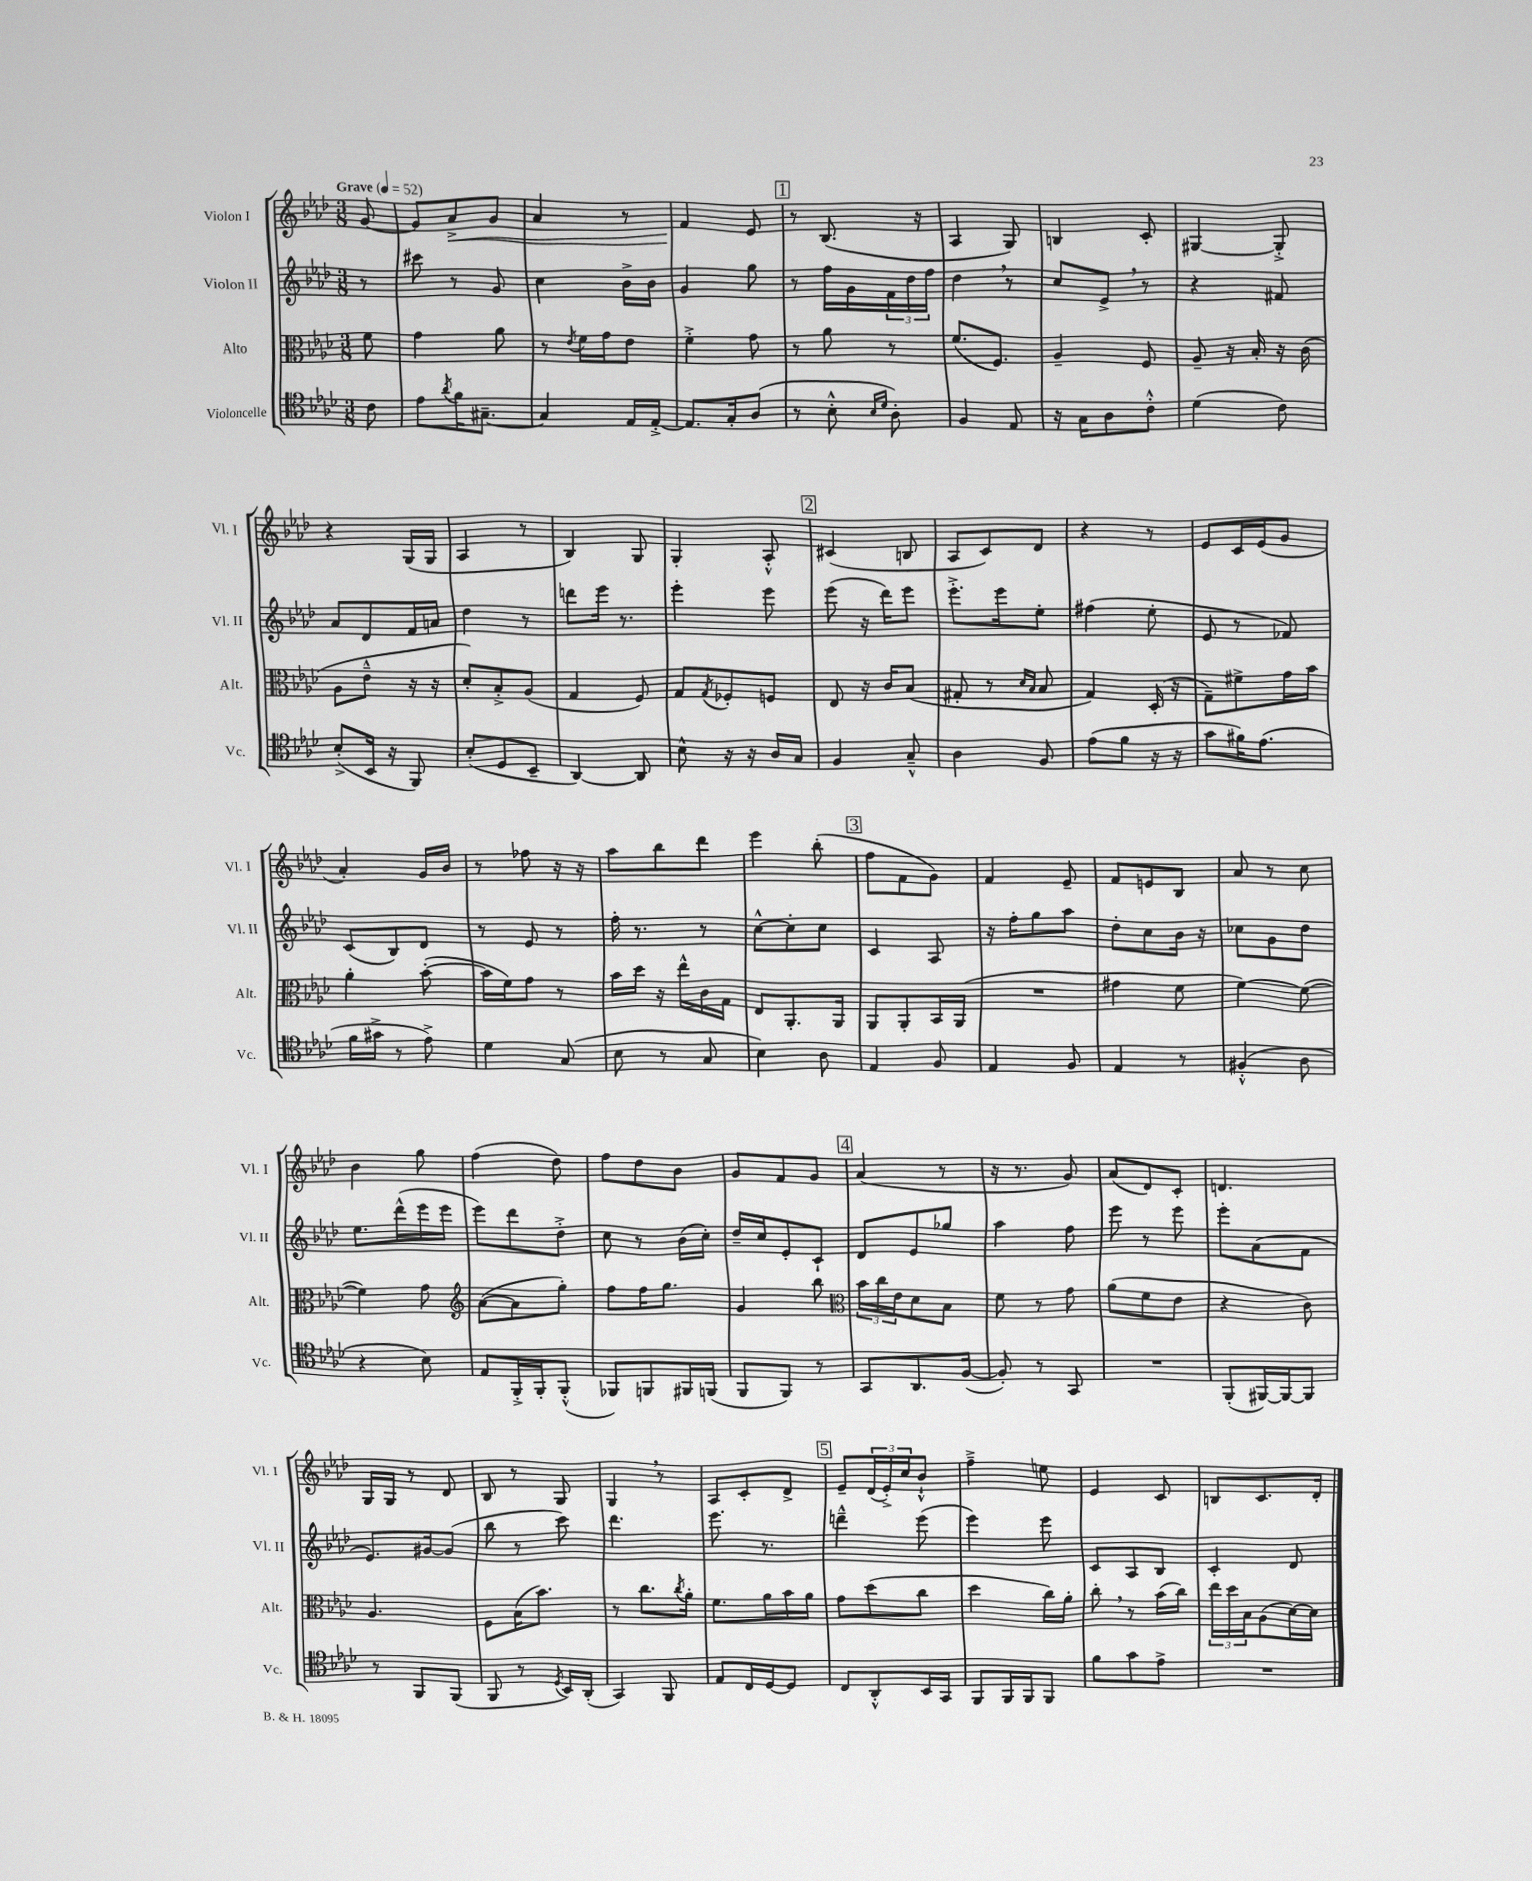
<<
\new StaffGroup <<
\new Staff = "s0" \with { instrumentName = "Violon I" shortInstrumentName = "Vl. I" } {
    \clef treble \key aes \major \numericTimeSignature \time 3/8 \partial 8 \tempo "Grave" 4 = 52
    g'8~ |
    g'8 aes'8->\< g'8 |
    aes'4 r8 |
    f'4\! ees'8 |
    \mark \markup { \box "1" } r8 bes8.( r16 |
    aes4 g8) |
    b4 c'8-. |
    gis4~ gis8-.-> |
    r4 g16( g16 |
    aes4 r8 |
    bes4) g8 |
    g4-. aes8-.-^ |
    \mark \markup { \box "2" } cis'4( b8 |
    aes8 c'8) des'8 |
    r4 r8 |
    ees'8 c'16 ees'16( g'8 |
    aes'4-.) g'16 bes'16 |
    r8 fes''8 r16 r16 |
    aes''8 bes''8 des'''8 |
    ees'''4 bes''8-.( |
    \mark \markup { \box "3" } f''8 f'8 g'8) |
    f'4 ees'8-- |
    f'8 e'8 bes8 |
    aes'8 r8 c''8 |
    bes'4 g''8 |
    f''4( des''8) |
    f''8 des''8 bes'8 |
    g'8 f'8 g'8 |
    \mark \markup { \box "4" } aes'4( r8 |
    r16 r8. g'8) |
    aes'8( des'8) c'8-. |
    d'4. |
    g16 g16 r8 des'8 |
    bes8 r8 g8 |
    g4 \breathe r8 |
    aes8 c'8-. des'8-> |
    \mark \markup { \box "5" } ees'8-- \tuplet 3/2 { des'16( ees'16-.->) c''16 } bes'8-!-^ |
    f''4---> e''8 |
    ees'4 c'8 |
    b8 c'8. des'16-. \bar "|." |
}
\new Staff = "s1" \with { instrumentName = "Violon II" shortInstrumentName = "Vl. II" } {
    \clef treble \key aes \major \numericTimeSignature \time 3/8 \partial 8
    r8 |
    cis'''8 r8 g'8 |
    c''4 bes'16-> bes'16 |
    g'4 g''8 |
    \mark \markup { \box "1" } r8 f''16 g'16 \tuplet 3/2 { f'16 des''16 f''16 } |
    des''4 \breathe r8 |
    c''8 ees'8-> \breathe r8 |
    r4 fis'8 |
    aes'8 des'8 f'16 a'16 |
    des''4 r8 |
    d'''8 ees'''16 r8. |
    ees'''4-. ees'''8 |
    \mark \markup { \box "2" } ees'''8( r16 des'''16) ees'''8 |
    ees'''8.-.-> ees'''16 ees''8-. |
    fis''4( ees''8-. |
    ees'8 r8 fes'8) |
    c'8( bes8) des'8 |
    r8 ees'8 r8 |
    f''16-. r8. r8 |
    c''8~-^ c''8-. c''8 |
    \mark \markup { \box "3" } c'4 aes8 |
    r16 f''16-. g''8 aes''8 |
    des''8-. c''8 bes'16 r16 |
    ces''8 g'8 des''8 |
    ees''8. des'''16-^( ees'''16 ees'''16 |
    ees'''8) des'''8 des''8-.-> |
    c''8 r8 bes'16( c''16-.) |
    des''16-- c''16 ees'8-. c'8-! |
    \mark \markup { \box "4" } des'8 ees'8 ges''8 |
    aes''4 f''8 |
    ees'''8 r8 ees'''8 |
    ees'''8-. aes'8( f'8 |
    ees'8.) gis'16~ gis'8( |
    bes''8 r8 c'''8) |
    des'''4. |
    ees'''8. r8. |
    \mark \markup { \box "5" } d'''4---^ ees'''8( |
    ees'''4) ees'''8 |
    c'8 aes8 bes8 |
    c'4-. des'8 \bar "|." |
}
\new Staff = "s2" \with { instrumentName = "Alto" shortInstrumentName = "Alt." } {
    \clef alto \key aes \major \numericTimeSignature \time 3/8 \partial 8
    f'8 |
    g'4 aes'8 |
    r8 \acciaccatura { ees'8 } f'16 g'16 ees'8 |
    f'4-.-> g'8 |
    \mark \markup { \box "1" } r8 aes'8 r8 |
    f'8.( f8.) |
    aes4-- f8 |
    aes8-- r16 bes16-. r16 c'16( |
    aes8 ees'8---^ r16 r16 |
    des'8-.) bes8-.-> aes8( |
    g4 f8) |
    g8 \acciaccatura { g8 } fes8-. f8 |
    \mark \markup { \box "2" } ees8 r16 c'16 bes8( |
    gis8-. r8 \grace { des'16 bes16 } bes8 |
    g4) des16-.( r16 |
    g8--) fis'8-> g'16 bes'16 |
    aes'4-. bes'8~-.( |
    bes'16 f'16) g'8 r8 |
    bes'16 des''16 r16 ees''16-^ c'16 g16 |
    ees8 aes,8.-. aes,16 |
    \mark \markup { \box "3" } aes,8 aes,8-. bes,16 aes,16( |
    R4. |
    gis'4 f'8 |
    f'4~) f'8~( |
    f'4) g'8 |
    \clef treble aes'8~( aes'8 g''8-.) |
    f''8 f''16 g''8. |
    g'4 bes''8 |
    \mark \markup { \box "4" } \clef alto \tuplet 3/2 { bes'16 c''16 ees'16 } des'8 bes8 |
    f'8 r8 g'8 |
    aes'8( f'8 ees'8 |
    r4 c'8) |
    aes4. |
    f8 bes16( bes'8.) |
    r8 c''8. \acciaccatura { c''8 } aes'16-. |
    f'8. aes'16 bes'16 aes'16 |
    \mark \markup { \box "5" } g'8 des''8( c''8 |
    des''4 c''16) aes'16-. |
    c''8-. \breathe r8 bes'16( c''16) |
    \tuplet 3/2 { ees''16 des''16 bes16 } aes8( des'16~) des'16 \bar "|." |
}
\new Staff = "s3" \with { instrumentName = "Violoncelle" shortInstrumentName = "Vc." } {
    \clef tenor \key aes \major \numericTimeSignature \time 3/8 \partial 8
    c'8 |
    ees'8 \acciaccatura { aes'8 } f'16 gis8.~-- |
    gis4 ees16 ees16~-.-> |
    ees8. g16-. aes8( |
    \mark \markup { \box "1" } r8 bes8-.-^ \grace { bes16 des'16 } aes8-.) |
    f4 ees8 |
    r16 g16 aes8 c'8-.-^ |
    des'4( c'8) |
    bes8-.->( bes,16 r16 f,8) |
    bes8-.( des8 bes,8-- |
    aes,4~) aes,8 |
    bes8-^ r16 r16 aes16 g16 |
    \mark \markup { \box "2" } f4 g8---^ |
    aes4 f8 |
    ees'8( f'8 r16 r16 |
    g'8 fis'16) ees'8.( |
    f'16 gis'16-> r8 ees'8->) |
    des'4 g8( |
    bes8 r8 g8 |
    bes4) aes8 |
    \mark \markup { \box "3" } ees4 f8 |
    ees4 f8 |
    ees4 r8 |
    fis4-.-^( aes8 |
    r4 bes8) |
    ees8 f,16-.-> f,16-. f,8-.-^( |
    fes,8) f,8 fis,16 f,16( |
    f,8 f,8) r8 |
    \mark \markup { \box "4" } g,8 aes,8. f16~( |
    f8-.) r8 g,8 |
    R4. |
    f,8-.( fis,16~) fis,16~ fis,8 |
    r8 f,8 f,8( |
    f,8 r8 \acciaccatura { des8 } bes,16) aes,16-.( |
    g,4) f,8 |
    ees8 c16 des16~ des8 |
    \mark \markup { \box "5" } c8 aes,8-.-^ bes,16 g,16 |
    f,8 f,16 f,16 f,8 |
    f'8 g'8 ees'8-> |
    R4. \bar "|." |
}
>>
>>
\layout { \context { \Score \remove "Bar_number_engraver" } }
